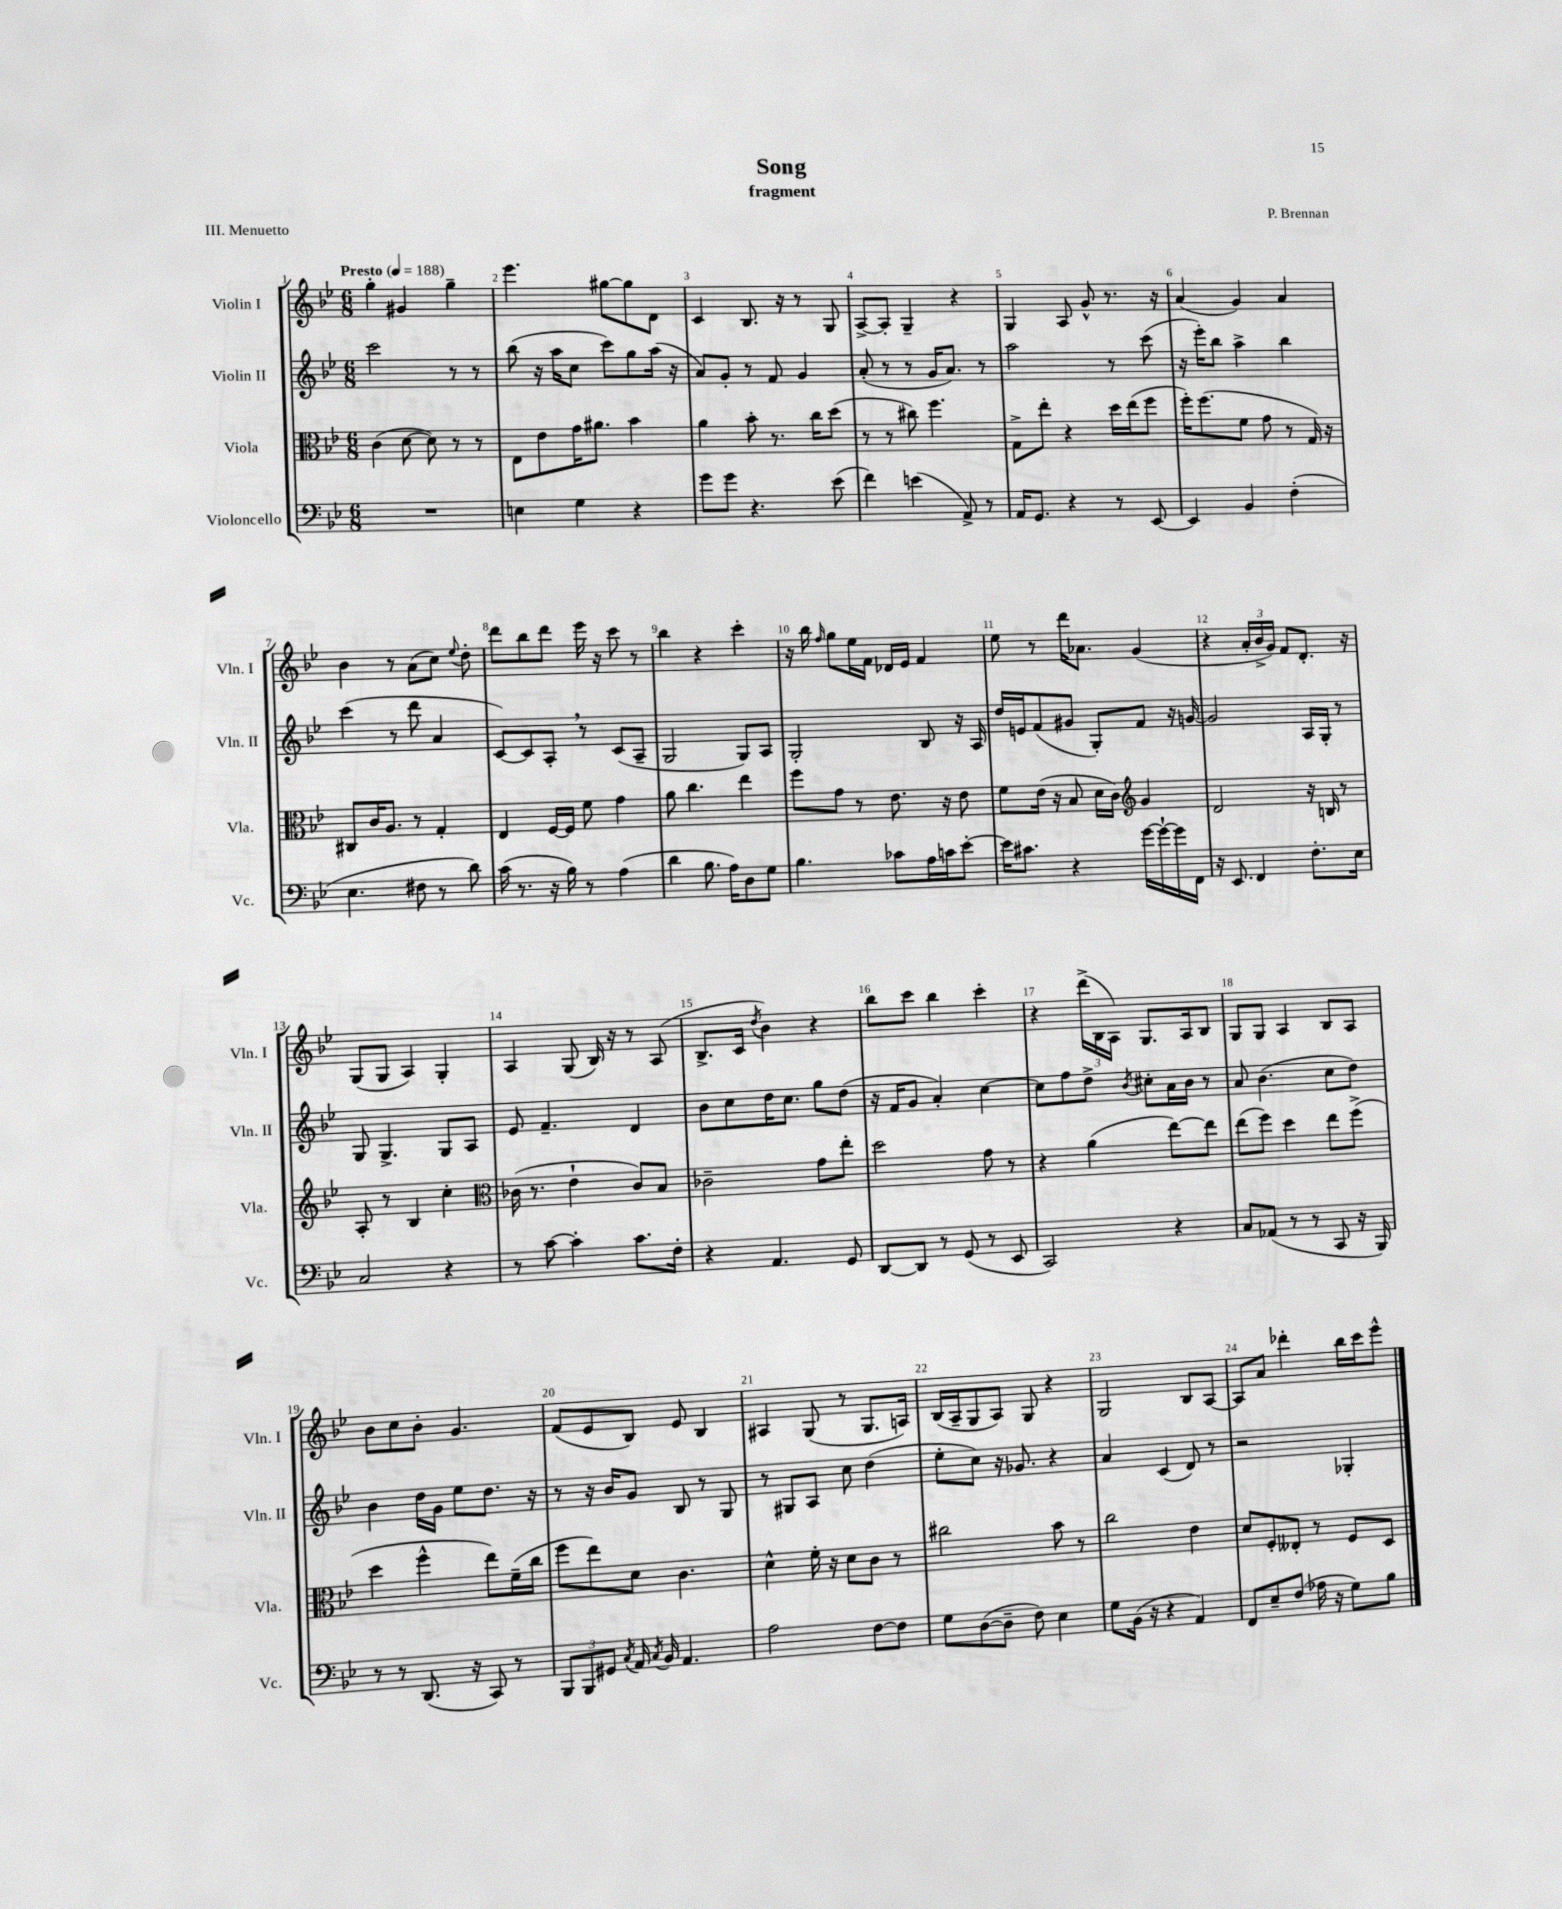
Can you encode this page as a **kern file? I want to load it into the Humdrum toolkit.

**kern	**kern	**kern	**kern
*staff4	*staff3	*staff2	*staff1
*clefF4	*clefC3	*clefG2	*clefG2
*k[b-e-]	*k[b-e-]	*k[b-e-]	*k[b-e-]
*M6/8	*M6/8	*M6/8	*M6/8
*MM188	*MM188	*MM188	*MM188
2.r	(4c\	2ccc\	4gg'\
.	[8d\	.	4g#/
.	8d\])	.	.
.	8r	8r	4gg~\
.	8r	8r	.
=	=	=	=
4E\	8E-\L	(8bb-\	4.eee-\
.	8e-\	16r	.
.	.	16aa\LK	.
4G\	16g\K	8cc\J	.
.	8.a#\J	.	.
.	.	8ccc\L)	[8gg#\L
4r	4b-\	8gg\	8gg#\]
.	.	(16aa\Jk	8d\J
.	.	16r	.
=	=	=	=
8g\L	4a\	8a/L)	4c/
8g\J	.	8g'/J	.
4.r	8b-'\	8r	8.B-/
.	8.r	8f/	.
.	.	.	16r
.	.	4g/	8r
.	16cc\LK	.	.
(8e-\	(8dd\J	.	8G/
=	=	=	=
4f\)	8r	(8a'/	[8A^/L
.	8r	8r	8A'/]J
(4e\	8cc#\)	8r	4G~/
.	4.ff\	16g/LK	.
.	.	8.a/J)	.
8AA^/)	.	.	4r
8r	.	8r	.
=	=	=	=
16AA/LK	8G^\L	2aa\	4G/
8.GG/J	.	.	.
.	8ee-'\J	.	.
4r	4r	.	8A/
.	.	.	8g^^/
8r	16dd\LL	8r	8.r
.	(16ee-\J	.	.
[8EE-/	8ff\J	(8ccc\	.
.	.	.	16r
=	=	=	=
4EE-/]	16ff'\LK)	16r	(4a/
.	(8.ff\	16eee-'\LK)	.
.	.	8bb-\J	.
4BB-/	8f\J	4aa^\	4g/)
.	8g\	.	.
(4F'\	8r	4bb-\	4a/
.	16G/)	.	.
.	16r	.	.
=	=	=	=
4.E-\	8C#/L	(4ccc\	4b-\
.	16c/K	.	.
.	8.A/J	.	.
.	.	8r	8r
8F#\	8r	8ddd\	(8a\L
8r	4G'/	4a/	8cc\J)
.	.	.	8qqee-/
8d\)	.	.	8dd'\
=	=	=	=
(16c\	4E-/	[8c/L)	8ddd\L
8.r	.	.	.
.	.	8c/]	8bb-\
16r	[16F/LL	8A'/J	8ddd\J
16B-\)	16F/]JJ	.	.
8r	8f\	8r	16eee-\
.	.	.	16r
(4A\	4g\	(8c/L	8ccc\
.	.	8A~/J	8r
=	=	=	=
4d\	8a\	2G/	4bb-\
.	4.cc\	.	.
8.B-\	.	.	4r
16A\LK)	.	.	.
8D\	4ee-\	8G/L)	4ccc'\
8G\J	.	8A/J	.
=	=	=	=
4.B-\	8ff\L	2G'/	16r
.	.	.	16bb-\
.	.	.	16qqff/
.	8g\J	.	8gg\L
.	8r	.	16ee-\L
.	.	.	16f\JJ
8c-\L	8.e-\	.	16d-/LL
.	.	.	16e-/JJ
16A\L	.	8B-/	4f/
16c\J	16r	.	.
[8e-'\J	8e-\	16r	.
.	.	16A/	.
=	=	=	=
16e-\]LK	8f\L	16dd/LL	8ee-\
8.c#\J	.	16e/J	.
.	(16e-\Jk	(8f/	8r
.	16r	.	.
4r	8B-/	8g#/J	16ddd\LK
.	.	.	8.a-\J
.	16d\LL	8G'/L)	.
.	16c\JJ)	.	.
*	*clefG2	*	*
[16g\LL	4g/	8f/J	(4g/
16g`\_	.	.	.
16g\]	.	16r	.
16FF\JJ	.	[16g/	.
=	=	=	=
16r	2d/	2g/]	4r
8.EE-/	.	.	.
4FF/	.	.	24a'/LL
.	.	.	24b-^/
.	.	.	24g/JJ)
.	.	.	8f/L
8.F'\L	16r	16A/LL	8.d'/J
.	16B/	16G'/JJ	.
.	8r	8r	.
16E-\Jk	.	.	16r
=	=	=	=
2C/	8A'/	8G/	(8G/L
.	8r	4.G^/	8G/J
.	4B-/	.	4A/)
4r	4cc'\	8G/L	4G'/
.	.	8A/J	.
=	=	=	=
*	*clefC3	*	*
8r	(16c-\	8e-/	4A/
.	8.r	.	.
[8c\	.	4.f~/	.
4c'\]	4e-`\	.	(8G/
.	.	.	16B-/)
.	.	.	16r
8.c\L	8c-/L)	4d/	8r
.	8B-/J	.	(8A/
16F'\Jk	.	.	.
=	=	=	=
4r	2c-~\	8b-\L	8.B-^/L
.	.	8cc\	.
.	.	.	16c/Jk
.	.	.	8qdd/
4.AA/	.	16dd\K	4b-\)
.	.	8.cc\J	.
.	8g\L	8gg\L	4r
8GG/	8ee-'\J	(8dd\J	.
=	=	=	=
[8DD/L	2dd\	16r	8bb-\L
.	.	16f/LK	.
8DD/]J	.	8g/J	8ccc\J
8r	.	4a'/)	4bb-\
(8GG/	.	.	.
8r	8g\	[4cc\	4ccc'\
8EE-/	8r	.	.
=	=	=	=
2CC/)	4r	8cc\]L	4r
.	.	8ff\	.
.	(4a\	8dd^\J	(24ddd^\LL
.	.	.	24B-\
.	.	.	24A\JJ)
.	.	8qb-/	.
.	.	8cc#'\L	8.G/L
4r	[8ee-\L)	16a\L	.
.	.	16b-\JJ	16A/k
.	8ee-\]J	8r	8B-/J
=	=	=	=
8C/L	(8ee-\L	8a/	8G/L
(8AA-/J	8ff\J)	(4.b-\	8G/J
8r	4dd\	.	4A/
8r	.	.	.
8CC/	8ee-\L	8cc\L	8B-/L
16r	(8ff^\J	8dd\J)	8A/J
16BBB-/)	.	.	.
=	=	=	=
8r	4dd\	4b-\	8b-\L
8r	.	.	8cc\
(8.DD/	4ff^^\	16dd\LL	8b-'\J
.	.	16g\JJ	.
.	.	8ee-\L	4.g/
16r	.	.	.
8CC/)	8ee-\L)	8.dd\J	.
8r	(16f~\L	.	.
.	16cc\JJ	16r	.
=	=	=	=
12BBB-/L	8ff\L	8r	(8f/L
12BBB-/	.	.	.
.	8ee-\)	16r	8e-/
12GG#/J	.	.	.
.	.	16b-/LK	.
8qC/	.	.	.
16AA/	8d\J	8g/J	8B-/J)
8qC/	.	.	.
16BB-/	.	.	.
4.AA/	4.c\	8B-/	8e-/
.	.	8r	4B-/
.	.	8G/	.
=	=	=	=
2A\	4d^^\	8r	4A#/
.	.	8G#/L	.
.	16f'\	8A/J	(8G/
.	16r	.	.
.	8d\L	8cc\	8r
[8F\L	8c\J	(4dd\	8.G/L
8F\]J	8r	.	.
.	.	.	16A/Jk)
=	=	=	=
8G\L	2cc#\	8ee-'\L	(16B-/LL
.	.	.	16A~/J
([8D\	.	8cc\J)	8G/
8D~\]J	.	16r	8A/J)
.	.	8.g-/	.
8F\)	.	.	8G/
4E-\	8b-\	4r	4r
.	8r	.	.
=	=	=	=
8G\L	2cc\	4a/	2G/
(16BB-\Jk	.	.	.
16r	.	.	.
4r	.	(4c/	.
4AA/)	4e-\	8d/)	8B-/L
.	.	8r	[8A/J
=	=	=	=
8FF/L	8d/L	2r	8A/]L
8E-~/	8F'/	.	8a/J
(8F/J	8E--'/J	.	4ddd-'\
16A-\	8r	.	.
16r	.	.	.
8G\L)	8F/L	4G-'/	16bb-\LL
.	.	.	16ccc\J
8B-\J	8D/J	.	8eee-^^\J
==	==	==	==
*-	*-	*-	*-
